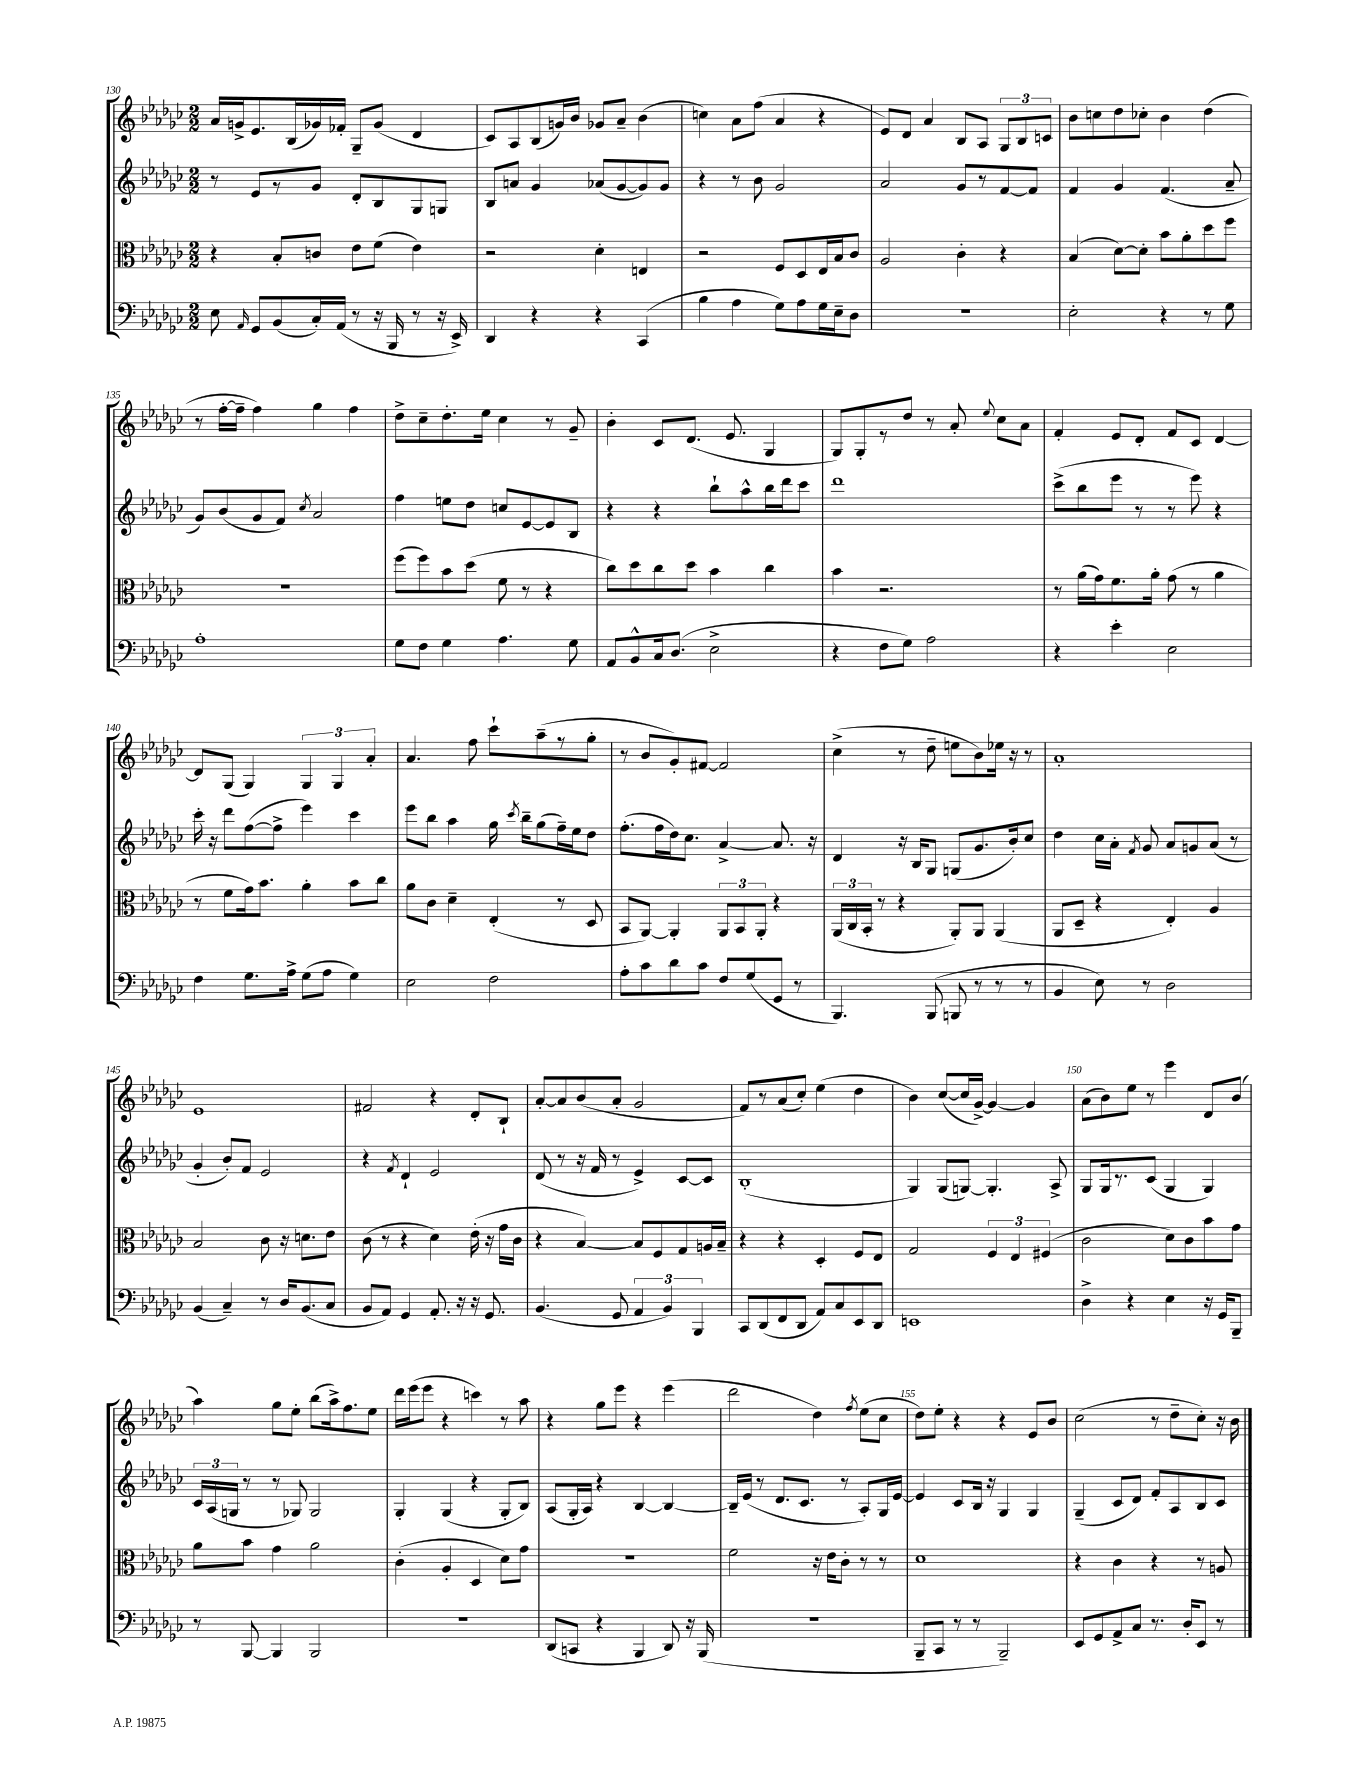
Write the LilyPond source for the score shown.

<<
\new StaffGroup <<
\new Staff = "s0" {
    \clef treble \key ges \major \numericTimeSignature \time 2/2
    \autoBeamOff aes'16[ g'16-> ees'8. bes16( ges'16) fes'16]-. ges8[-- ges'8]( des'4 |
    ces'8[) aes8 bes8( g'16) bes'16] ges'8[ aes'8]-- bes'4( |
    c''4) aes'8[ f''8]( aes'4 r4 |
    ees'8[) des'8] aes'4 bes8[ aes8] \tuplet 3/2 { ges8[ bes8 c'8] } |
    bes'8[ c''8 des''8 ces''8]-. bes'4 des''4( |
    r8 f''16[~-. f''16]-- f''4) ges''4 f''4 |
    des''8[-> ces''8-- des''8.-. ees''16] ces''4 r8 ges'8-- |
    bes'4-. ces'8[ des'8.]( ees'8. ges4 |
    ges8[) ges8-. r8 des''8] r8 aes'8-. \appoggiatura { ees''8 } ces''8[ aes'8] |
    f'4-. ees'8[ des'8]-. f'8[ ces'8] des'4~ |
    des'8[ ges8]( ges4) \tuplet 3/2 { ges4 ges4 aes'4-. } |
    aes'4. f''8 ces'''8[-! aes''8--( r8 ges''8]-. |
    r8 bes'8[ ges'8-.) fis'8]~ fis'2 |
    ces''4->( r8 des''8-- e''8[ bes'8) ees''16] r16 r8 |
    aes'1-. |
    ees'1 |
    fis'2 r4 des'8[-. bes8]-! |
    aes'8[~-. aes'8 bes'8( aes'8]-. ges'2 |
    f'8[) r8 aes'8( ces''8]-.) ees''4( des''4 |
    bes'4) ces''8[~( ces''16 ges'16]~->) ges'4~ ges'4 |
    aes'8[( bes'8) ees''8] r8 ees'''4 des'8[ bes'8]( |
    aes''4) ges''8[ ees''8]-. bes''8[( aes''16->) f''8. ees''8] |
    des'''16[ ees'''16( ees'''8] r4 c'''4) r8 aes''8 |
    r4 ges''8[ ees'''8] r4 ees'''4( |
    des'''2 des''4) \acciaccatura { f''8 } ees''8[( ces''8] |
    des''8[) ees''8]-. r4 r4 ees'8[ bes'8] |
    ces''2( r8 des''8[-- ces''8]-.) r16 bes'16 \bar "|." |
}
\new Staff = "s1" {
    \clef treble \key ges \major \numericTimeSignature \time 2/2
    \autoBeamOff r8 ees'8[ r8 ges'8] des'8[-. bes8 ges8 g8] |
    bes8[ a'8] ges'4 aes'8[( ges'8~ ges'8) ges'8] |
    r4 r8 bes'8 ges'2 |
    aes'2 ges'8[ r8 f'8~ f'8] |
    f'4 ges'4 f'4.( aes'8-- |
    ges'8[) bes'8( ges'8 f'8]) \acciaccatura { ces''8 } aes'2 |
    f''4 e''8[ des''8] c''8[ ees'8~ ees'8 bes8] |
    r4 r4 bes''8[-! aes''8-^ bes''16 des'''16 ces'''8] |
    des'''1 |
    ces'''8[->( bes''8 ees'''8] r8 r8 ees'''8) r4 |
    ces'''16-. r16 des'''8[ f''8~( f''8]-> ees'''4) ces'''4 |
    ees'''8[ bes''8] aes''4 ges''16 \acciaccatura { ces'''8 } bes''16[-- ges''8( f''16--) ees''16 des''8] |
    f''8.[-.( f''16 des''16) ces''8.] aes'4~-> aes'8. r16 |
    des'4 r16 bes16[ ges8] g8[( ges'8. bes'16-.) ces''8] |
    des''4 ces''16[ aes'16]-. \acciaccatura { f'8 } ges'8 aes'8[ g'8 aes'8]( r8 |
    ges'4-. bes'8[-.) f'8] ees'2 |
    r4 \acciaccatura { f'8 } des'4-! ees'2 |
    des'8( r8 r16 f'16 r8 ees'4->) ces'8[~ ces'8] |
    bes1-.( |
    ges4) ges8[( g8]~) g4.-. aes8-> |
    ges8[ ges16 r8. ces'8]( ges4 ges4) |
    \tuplet 3/2 { ces'16[ aes16( g16] } r8 r8 ges8) ges2 |
    ges4-. ges4( r4 ges8[-. bes8]) |
    aes8[( ges16-. aes16]) r4 bes4~ bes4~ |
    bes16[-- ees'16]( r8 des'8.[ ces'8.] r8 aes8[-.) ges16 ees'16]~ |
    ees'4 ces'8[ bes16] r16 ges4 ges4 |
    ges4--( ces'8[ des'8]) f'8[-. aes8 bes8 ces'8] \bar "|." |
}
\new Staff = "s2" {
    \clef alto \key ges \major \numericTimeSignature \time 2/2
    \autoBeamOff r4 bes8[-. c'8] ees'8[ f'8]( ees'4) |
    r2 des'4-. e4 |
    r2 f8[ des8 ees16 bes16 ces'8] |
    aes2 ces'4-. r4 |
    bes4( des'8[~) des'8]-. bes'8[ aes'8-. des''8 f''8] |
    R1 |
    f''8[( f''8) bes'8 des''8]( f'8 r8 r4 |
    ces''8[) des''8 ces''8 des''8] bes'4 ces''4 |
    bes'4 r2. |
    r8 aes'16[( ges'16) f'8. aes'16]-. ges'8( r8 aes'4 |
    r8 f'8[ ges'16) bes'8.] aes'4-. bes'8[ ces''8] |
    aes'8[ ces'8] des'4-- ees4-.( r8 des8 |
    bes,8[ aes,8]~) aes,4-. \tuplet 3/2 { aes,8[ bes,8 aes,8]-. } r4 |
    \tuplet 3/2 { aes,16[( ces16 bes,16]-. } r8 r4 aes,8[-.) aes,8] aes,4( |
    aes,8[ des8]-- r4 ees4-.) aes4 |
    bes2 ces'8 r16 d'8.[ ees'8] |
    ces'8( r8 r4 des'4) ees'16-.( r16 ges'16[ ces'16] |
    r4 bes4~) bes8[ f8 ges8 a16 bes16]-- |
    r4 r4 des4-. f8[ ees8] |
    ges2 \tuplet 3/2 { f4 ees4 fis4( } |
    ces'2 des'8[) ces'8 bes'8 ges'8] |
    aes'8[ bes'8] ges'4 aes'2 |
    ces'4-.( aes4-. des4 des'8[) ges'8] |
    R1 |
    f'2 r16 ees'16[ ces'8]-. r8 r8 |
    des'1 |
    r4 ces'4 r4 r8 a8 \bar "|." |
}
\new Staff = "s3" {
    \clef bass \key ges \major \numericTimeSignature \time 2/2
    \autoBeamOff ees8 \grace { aes,16 } ges,8[ bes,8( ces16-.) aes,16]( r8 r16 bes,,16 r8 r16 ees,16->) |
    des,4 r4 r4 ces,4( |
    bes4 aes4 ges8[) aes8 ges16 ees16-- des8] |
    r1 |
    ees2-. r4 r8 ges8 |
    aes1-. |
    ges8[ f8] ges4 aes4. ges8 |
    aes,8[ bes,8-^ ces16 des8.]( ees2-> |
    r4 f8[ ges8]) aes2 |
    r4 ees'4-. ees2 |
    f4 ges8.[ aes16]-> ges8[( aes8] ges4) |
    ees2 f2 |
    aes8[-. ces'8 des'8 ces'8] f8[ ges8( ges,8] r8 |
    bes,,4.) bes,,8( b,,8 r8 r8 r8 |
    bes,4 ees8) r8 des2 |
    bes,4( ces4--) r8 des16[ bes,8.( ces8] |
    bes,8[ aes,8]) ges,4 aes,8.-. r16 r16 ges,8. |
    bes,4.( ges,8 \tuplet 3/2 { aes,4 bes,4) bes,,4 } |
    ces,8[ des,8( f,8 des,8] aes,8[) ces8 ees,8 des,8] |
    e,1 |
    des4-> r4 ees4 r16 ges,16[ bes,,8]-- |
    r8 bes,,8~ bes,,4 bes,,2 |
    R1 |
    des,8[( c,8] r4 bes,,4 des,8) r16 bes,,16( |
    R1 |
    bes,,8[-- ces,8] r8 r8 bes,,2--) |
    ees,8[ ges,8 aes,8-> ces8] r8. des16[-. ees,8] r8 \bar "|." |
}
>>
>>
\layout { \context { \Score currentBarNumber = #130 \override BarNumber.break-visibility = ##(#f #t #t) barNumberVisibility = #(every-nth-bar-number-visible 5) } }
